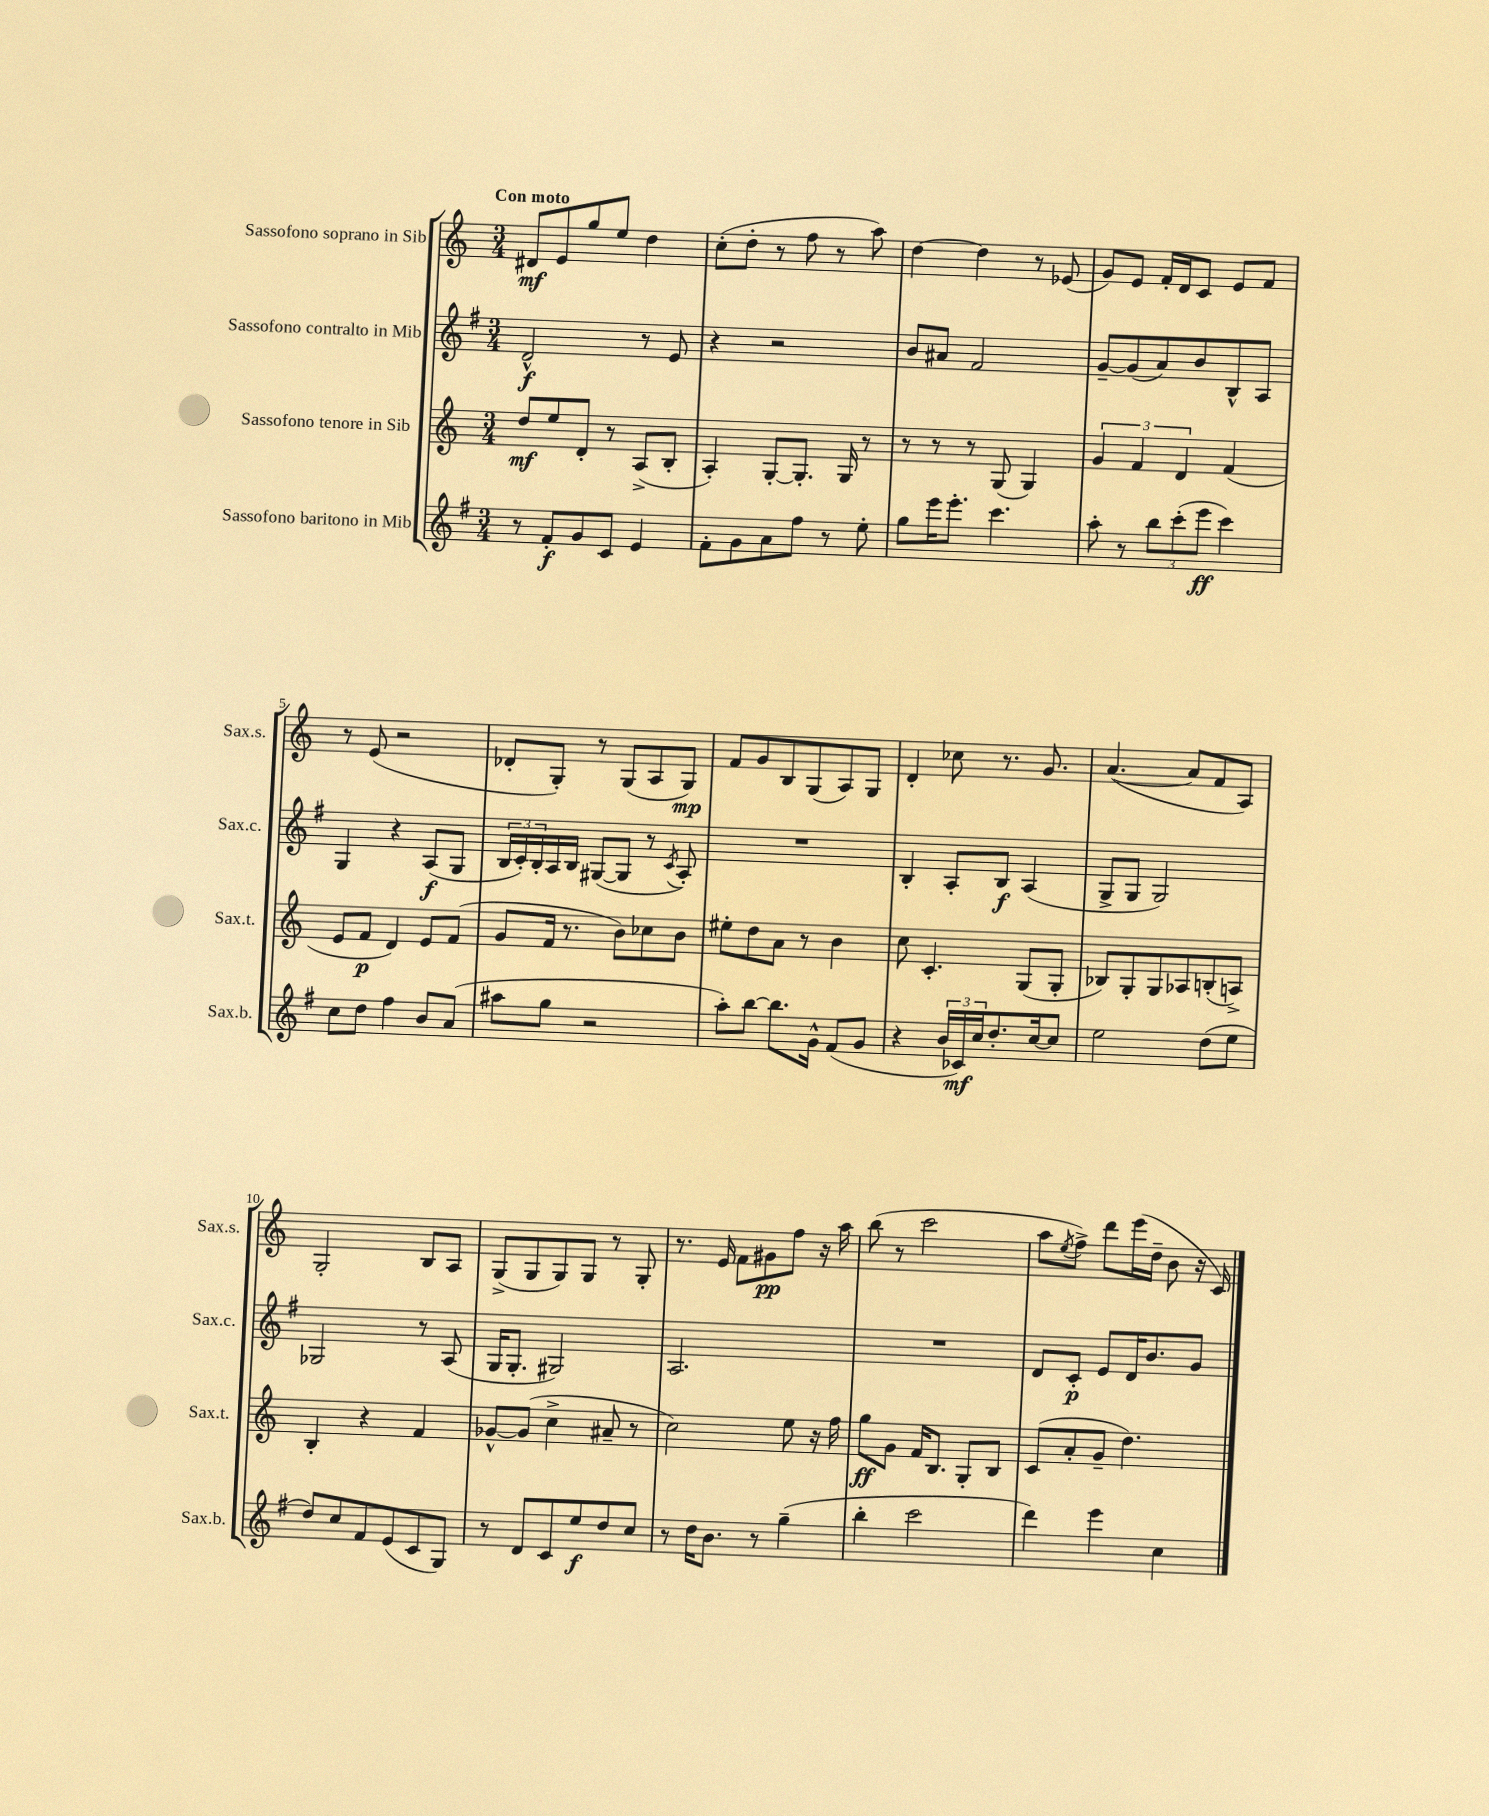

**kern	**dynam	**kern	**dynam	**kern	**dynam	**kern	**dynam
*part4	*part4	*part3	*part3	*part2	*part2	*part1	*part1
*staff4	*staff4	*staff3	*staff3	*staff2	*staff2	*staff1	*staff1
*I"Sassofono baritono in Mib	*	*I"Sassofono tenore in Sib	*	*I"Sassofono contralto in Mib	*	*I"Sassofono soprano in Sib	*
*I'Sax.b.	*	*I'Sax.t.	*	*I'Sax.c.	*	*I'Sax.s.	*
*clefG2	*	*clefG2	*	*clefG2	*	*clefG2	*
*k[f#]	*	*k[]	*	*k[f#]	*	*k[]	*
*M3/4	*	*M3/4	*	*M3/4	*	*M3/4	*
=1	=1	=1	=1	=1	=1	=1	=1
!	!	!	!	!	!	!LO:TX:a:B:t=Con moto	!
8r	.	8dd/L	mf	2d^^/	f	8d#X/L	mf
8f#'/L	f	8ee/	.	.	.	8e/	.
8g/	.	8d'/J	.	.	.	8gg/	.
8c/J	.	8r	.	.	.	8ee/J	.
4e/	.	(8A^/L	.	8r	.	4dd\	.
.	.	8B'/J	.	8e/	.	.	.
=2	=2	=2	=2	=2	=2	=2	=2
8f#'\L	.	4A'/)	.	4r	.	(8cc'\L	.
8g\	.	.	.	.	.	8dd'\J	.
8a\	.	[8G'/L	.	2r	.	8r	.
8ff#\J	.	8.G'/J]	.	.	.	8ff\	.
8r	.	.	.	.	.	8r	.
.	.	16G/	.	.	.	.	.
8ee'\	.	8r	.	.	.	8aa\)	.
=3	=3	=3	=3	=3	=3	=3	=3
8gg\L	.	8r	.	8b/L	.	[4dd\	.
16eee\K	.	8r	.	8a#X/J	.	.	.
8.eee'\J	.	.	.	.	.	.	.
.	.	8r	.	2f#/	.	4dd\]	.
4.ccc\	.	(8G/	.	.	.	.	.
.	.	4G/)	.	.	.	8r	.
.	.	.	.	.	.	(8e-X/	.
=4	=4	=4	=4	=4	=4	=4	=4
8aa'\	.	6g/	.	[8g~/L	.	8g/L)	.
8r	.	.	.	(8g/]	.	8e/J	.
.	.	6f/	.	.	.	.	.
12bb\L	.	.	.	8a/)	.	16f'/LL	.
.	.	.	.	.	.	16d/J	.
(12ccc'\	.	6d/	.	.	.	.	.
.	.	.	.	8b/	.	8c/J	.
12eee\J	ff	.	.	.	.	.	.
4ccc\)	.	(4f/	.	8B^^/	.	8e/L	.
.	.	.	.	8A/J	.	8f/J	.
!!LO:LB:g=z
=5	=5	=5	=5	=5	=5	=5	=5
8cc\L	.	8e/L	.	4G/	.	8r	.
8dd\J	.	8f/J	p	.	.	(8e/	.
4ff#\	.	4d/)	.	4r	.	2r	.
8b/L	.	8e/L	.	(8A/L	f	.	.
(8a/J	.	(8f/J	.	8G/J	.	.	.
=6	=6	=6	=6	=6	=6	=6	=6
8aa#X\L	.	8g/L	.	24B/LL	.	8d-X'/L	.
.	.	.	.	24c'/)	.	.	.
.	.	.	.	24B'/	.	.	.
8gg\J	.	16f/Jk	.	16A/	.	8G'/J)	.
.	.	8.r	.	16B/JJ	.	.	.
2r	.	.	.	([8G#X/L	.	8r	.
.	.	8b\L)	.	8G#/J]	.	(8G/L	.
.	.	8cc-X\	.	8r	.	8A/	.
.	.	.	.	8qc/	.	.	.
.	.	8b\J	.	8A'/)	.	8G/J)	mp
=7	=7	=7	=7	=7	=7	=7	=7
8aa'\L)	.	8ee#X'\L	.	2.r	.	8f/L	.
[8bb\J	.	8dd\	.	.	.	8g/	.
8.bb\L]	.	8a\J	.	.	.	8B/	.
.	.	8r	.	.	.	(8G/	.
16g^^\Jk	.	.	.	.	.	.	.
(8f#/L	.	4b\	.	.	.	8A/)	.
8g/J	.	.	.	.	.	8G/J	.
=8	=8	=8	=8	=8	=8	=8	=8
4r	.	8cc\	.	4B'/	.	4d'/	.
.	.	4.c'/	.	.	.	.	.
24b/LL	.	.	.	8A'/L	.	8cc-X\	.
24c-X/)	mf	.	.	.	.	.	.
24cc/J	.	.	.	.	.	.	.
8.dd'/	.	.	.	8B/J	f	8.r	.
.	.	(8G/L	.	(4A/	.	.	.
[16cc/k	.	.	.	.	.	8.g/	.
8cc/J]	.	8G'/J	.	.	.	.	.
=9	=9	=9	=9	=9	=9	=9	=9
2ee\	.	8B-X/L)	.	8G^/L	.	([4.a/	.
.	.	8G'/	.	8G/J	.	.	.
.	.	8G/	.	2G/)	.	.	.
.	.	8A-X/	.	.	.	8a/L]	.
(8dd\L	.	(8Bn'/	.	.	.	8f/	.
8ee\J	.	8An^/J)	.	.	.	8A/J)	.
!!LO:LB:g=z
=10	=10	=10	=10	=10	=10	=10	=10
8dd/L)	.	4B'/	.	2G-X/	.	2G'/	.
8cc/	.	.	.	.	.	.	.
8f#/	.	4r	.	.	.	.	.
(8e/	.	.	.	.	.	.	.
8c/	.	4f/	.	8r	.	8B/L	.
8G/J)	.	.	.	(8A/	.	8A/J	.
=11	=11	=11	=11	=11	=11	=11	=11
8r	.	[8g-X^^/L	.	16G/KL	.	(8G^/L	.
.	.	.	.	8.G'/J	.	.	.
8d/L	.	(8g-/J]	.	.	.	8G/	.
8c/	.	4cc^\	.	2G#X/)	.	8G/)	.
8ee/	f	.	.	.	.	8G/J	.
8dd/	.	8a#X~/	.	.	.	8r	.
8cc/J	.	8r	.	.	.	8G'/	.
=12	=12	=12	=12	=12	=12	=12	=12
8r	.	2cc\)	.	2.A/	.	8.r	.
16dd\KL	.	.	.	.	.	.	.
8.b\J	.	.	.	.	.	16e/	.
.	.	.	.	.	.	8f\L	.
8r	.	.	.	.	.	8g#X\	pp
(4gg~\	.	8ee\	.	.	.	8ff\J	.
.	.	16r	.	.	.	16r	.
.	.	16ff\	.	.	.	16aa\	.
=13	=13	=13	=13	=13	=13	=13	=13
4bb'\	.	8gg\L	ff	2.r	.	(8bb\	.
.	.	8g\J	.	.	.	8r	.
2ccc\	.	16f/KL	.	.	.	2ccc\	.
.	.	8.B/J	.	.	.	.	.
.	.	8G'/L	.	.	.	.	.
.	.	8B/J	.	.	.	.	.
=14	=14	=14	=14	=14	=14	=14	=14
4ddd\)	.	(8c/L	.	8d/L	.	8aa\L	.
.	.	.	.	.	.	8qee/	.
.	.	8a'/	.	8c'/J	p	8ff^\J)	.
4eee\	.	8g~/J	.	8e/L	.	8ddd\L	.
.	.	4.dd\)	.	16d/K	.	(16eee\L	.
.	.	.	.	8.b/	.	16dd~\JJ	.
4cc\	.	.	.	.	.	8b\	.
.	.	.	.	8g/J	.	16r	.
.	.	.	.	.	.	16c/)	.
==	==	==	==	==	==	==	==
*-	*-	*-	*-	*-	*-	*-	*-
